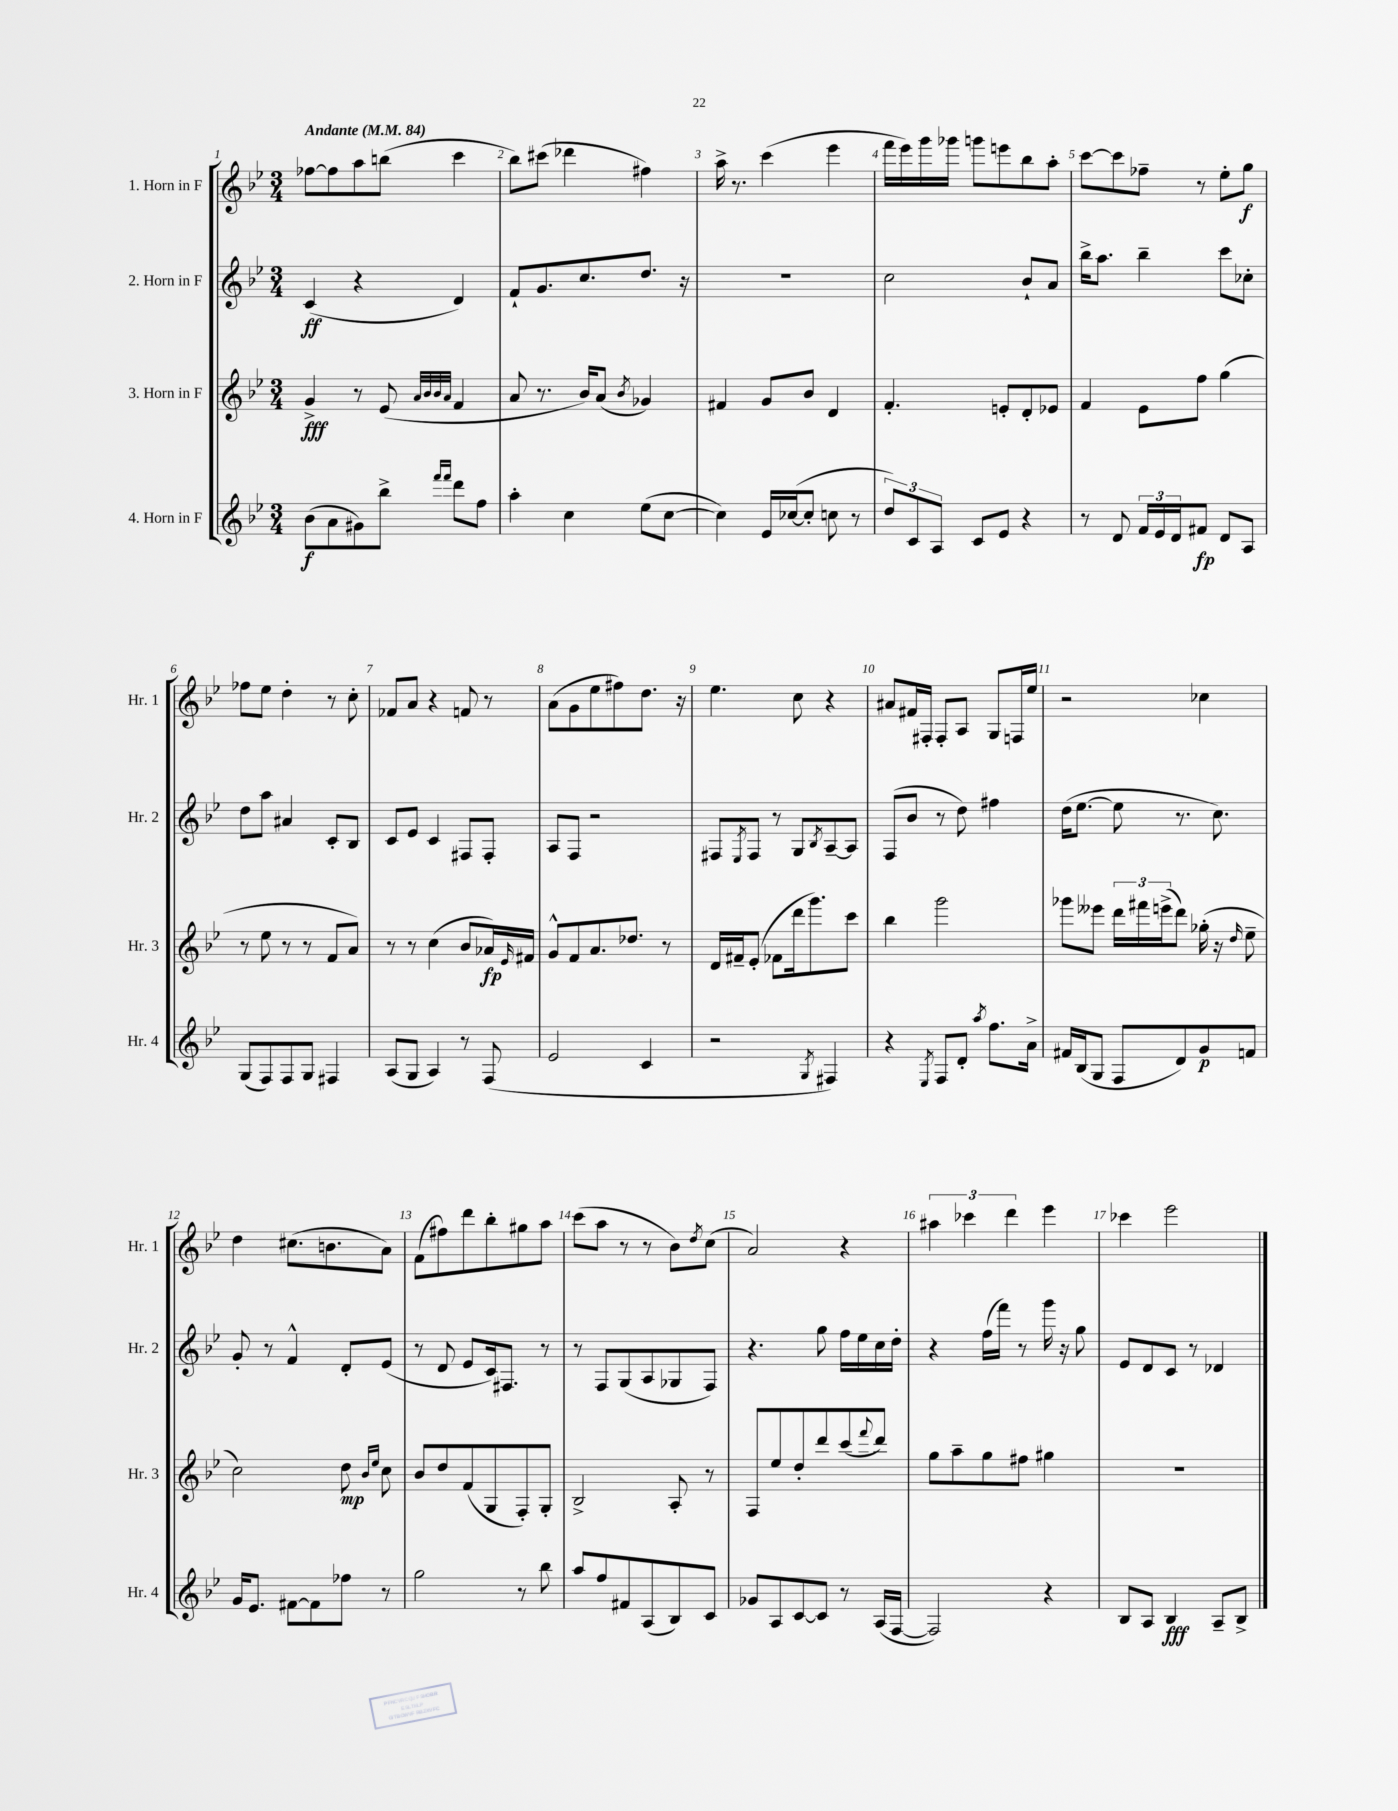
<<
\new StaffGroup <<
\new Staff = "s0" \with { instrumentName = "1. Horn in F" shortInstrumentName = "Hr. 1" } {
    \clef treble \key bes \major \numericTimeSignature \time 3/4 \tempo "Andante" 4 = 84
    fes''8~ fes''8 a''8 b''8( c'''4 |
    bes''8) cis'''8( des'''4 fis''4) |
    a''16-> r8. c'''4( ees'''4 |
    f'''16 ees'''16) g'''16 ges'''16 g'''8 e'''8 bes''8 a''8-. |
    c'''8~ c'''8 fes''8-- r8 ees''8-. g''8\f |
    fes''8 ees''8 d''4-. r8 c''8-. |
    fes'8 a'8 r4 f'8 r8 |
    a'8( g'8 ees''8 fis''8) d''8. r16 |
    ees''4. c''8 r4 |
    ais'8 fis'16 fis16-. fis8-. a8 g8 f16 ees''16 |
    r2 ces''4 |
    d''4 cis''8.( b'8. a'8) |
    f'8( fis''8) d'''8 bes''8-. gis''8 a''8 |
    c'''8( a''8 r8 r8 bes'8) \acciaccatura { d''8 } c''8( |
    a'2) r4 |
    \tuplet 3/2 { ais''4 ces'''4 d'''4 } ees'''4 |
    ces'''4 ees'''2 \bar "|." |
}
\new Staff = "s1" \with { instrumentName = "2. Horn in F" shortInstrumentName = "Hr. 2" } {
    \clef treble \key bes \major \numericTimeSignature \time 3/4
    c'4\ff( r4 d'4) |
    f'8-! g'8. c''8. d''8. r16 |
    R2. |
    c''2 bes'8-! a'8 |
    bes''16-> a''8. bes''4-- c'''8 ces''8-. |
    d''8 a''8 ais'4 c'8-. bes8 |
    c'8 ees'8 c'4 fis8 fis8-. |
    a8 f8 r2 |
    fis8 \acciaccatura { ees8 } fis8 r8 g8 \acciaccatura { bes8 } a8~-- a8 |
    f8( bes'8 r8 d''8) fis''4 |
    d''16( ees''8.~ ees''8 r8. c''8.) |
    g'8-. r8 f'4-^ d'8-. ees'8( |
    r8 d'8 ees'8 c'16) fis8. r8 |
    r8 f8 g8( a8 ges8 f8) |
    r4. g''8 f''16 ees''16 c''16 d''16-. |
    r4 f''16( f'''16) r8 g'''16 r16 g''8 |
    ees'8 d'8 c'8 r8 des'4 \bar "|." |
}
\new Staff = "s2" \with { instrumentName = "3. Horn in F" shortInstrumentName = "Hr. 3" } {
    \clef treble \key bes \major \numericTimeSignature \time 3/4
    g'4->\fff r8 ees'8( \grace { a'32 bes'32 bes'32 a'32 } f'4 |
    a'8 r8. bes'16) a'8( \acciaccatura { bes'8 } ges'4) |
    fis'4 g'8 bes'8 d'4 |
    f'4.-. e'8-. d'8-. ees'8 |
    f'4 ees'8 f''8 g''4( |
    r8 ees''8 r8 r8 f'8 a'8) |
    r8 r8 c''4( bes'8 aes'16\fp) \grace { ees'16 } fis'16 |
    g'8-^ f'8 a'8. des''8. r8 |
    d'16 fis'16-- ees'8-.( fes'8 d'''16 g'''8.) c'''8 |
    bes''4 g'''2 |
    ges'''8 eeses'''8 \tuplet 3/2 { d'''16 fis'''16 e'''16->( } d'''8) ges''16-.( r16 \grace { d''16 } ees''8-- |
    c''2) d''8\mp \grace { bes'16 ees''16 } c''8 |
    bes'8 d''8 f'8( g8 f8-.) g8-. |
    bes2-> a8-. r8 |
    f8 ees''8 d''8-. d'''8 c'''8( \appoggiatura { f'''8 } d'''8) |
    g''8 a''8-- g''8 fis''8 gis''4 |
    R2. \bar "|." |
}
\new Staff = "s3" \with { instrumentName = "4. Horn in F" shortInstrumentName = "Hr. 4" } {
    \clef treble \key bes \major \numericTimeSignature \time 3/4
    bes'8\f( a'8 gis'8) bes''8-> \grace { f'''16 f'''16 } d'''8 f''8 |
    a''4-. c''4 ees''8( c''8~ |
    c''4) ees'16 ces''16~( ces''8-. c''8 r8 |
    \tuplet 3/2 { d''8) c'8 a8 } c'8 ees'8 r4 |
    r8 d'8 \tuplet 3/2 { f'16 ees'16 d'16 } fis'8\fp d'8 a8 |
    g8( f8) f8 g8 fis4 |
    a8( g8 a4) r8 f8( |
    ees'2 c'4 |
    r2 \acciaccatura { g8 } fis4) |
    r4 \acciaccatura { ees8 } f8 d'8-. \acciaccatura { a''8 } f''8. a'16-> |
    fis'16 bes16( g8 f8 d'8) g'8\p f'8 |
    g'16 ees'8. fis'8~ fis'8 fes''8 r8 |
    g''2 r8 bes''8 |
    a''8 f''8 fis'8 a8( bes8) c'8 |
    ges'8 a8 c'8~ c'8 r8 a16( f16~ |
    f2) r4 |
    bes8 a8 bes4\fff a8-- bes8-> \bar "|." |
}
>>
>>
\layout { \context { \Score \override BarNumber.break-visibility = ##(#f #t #t) barNumberVisibility = #all-bar-numbers-visible } }
